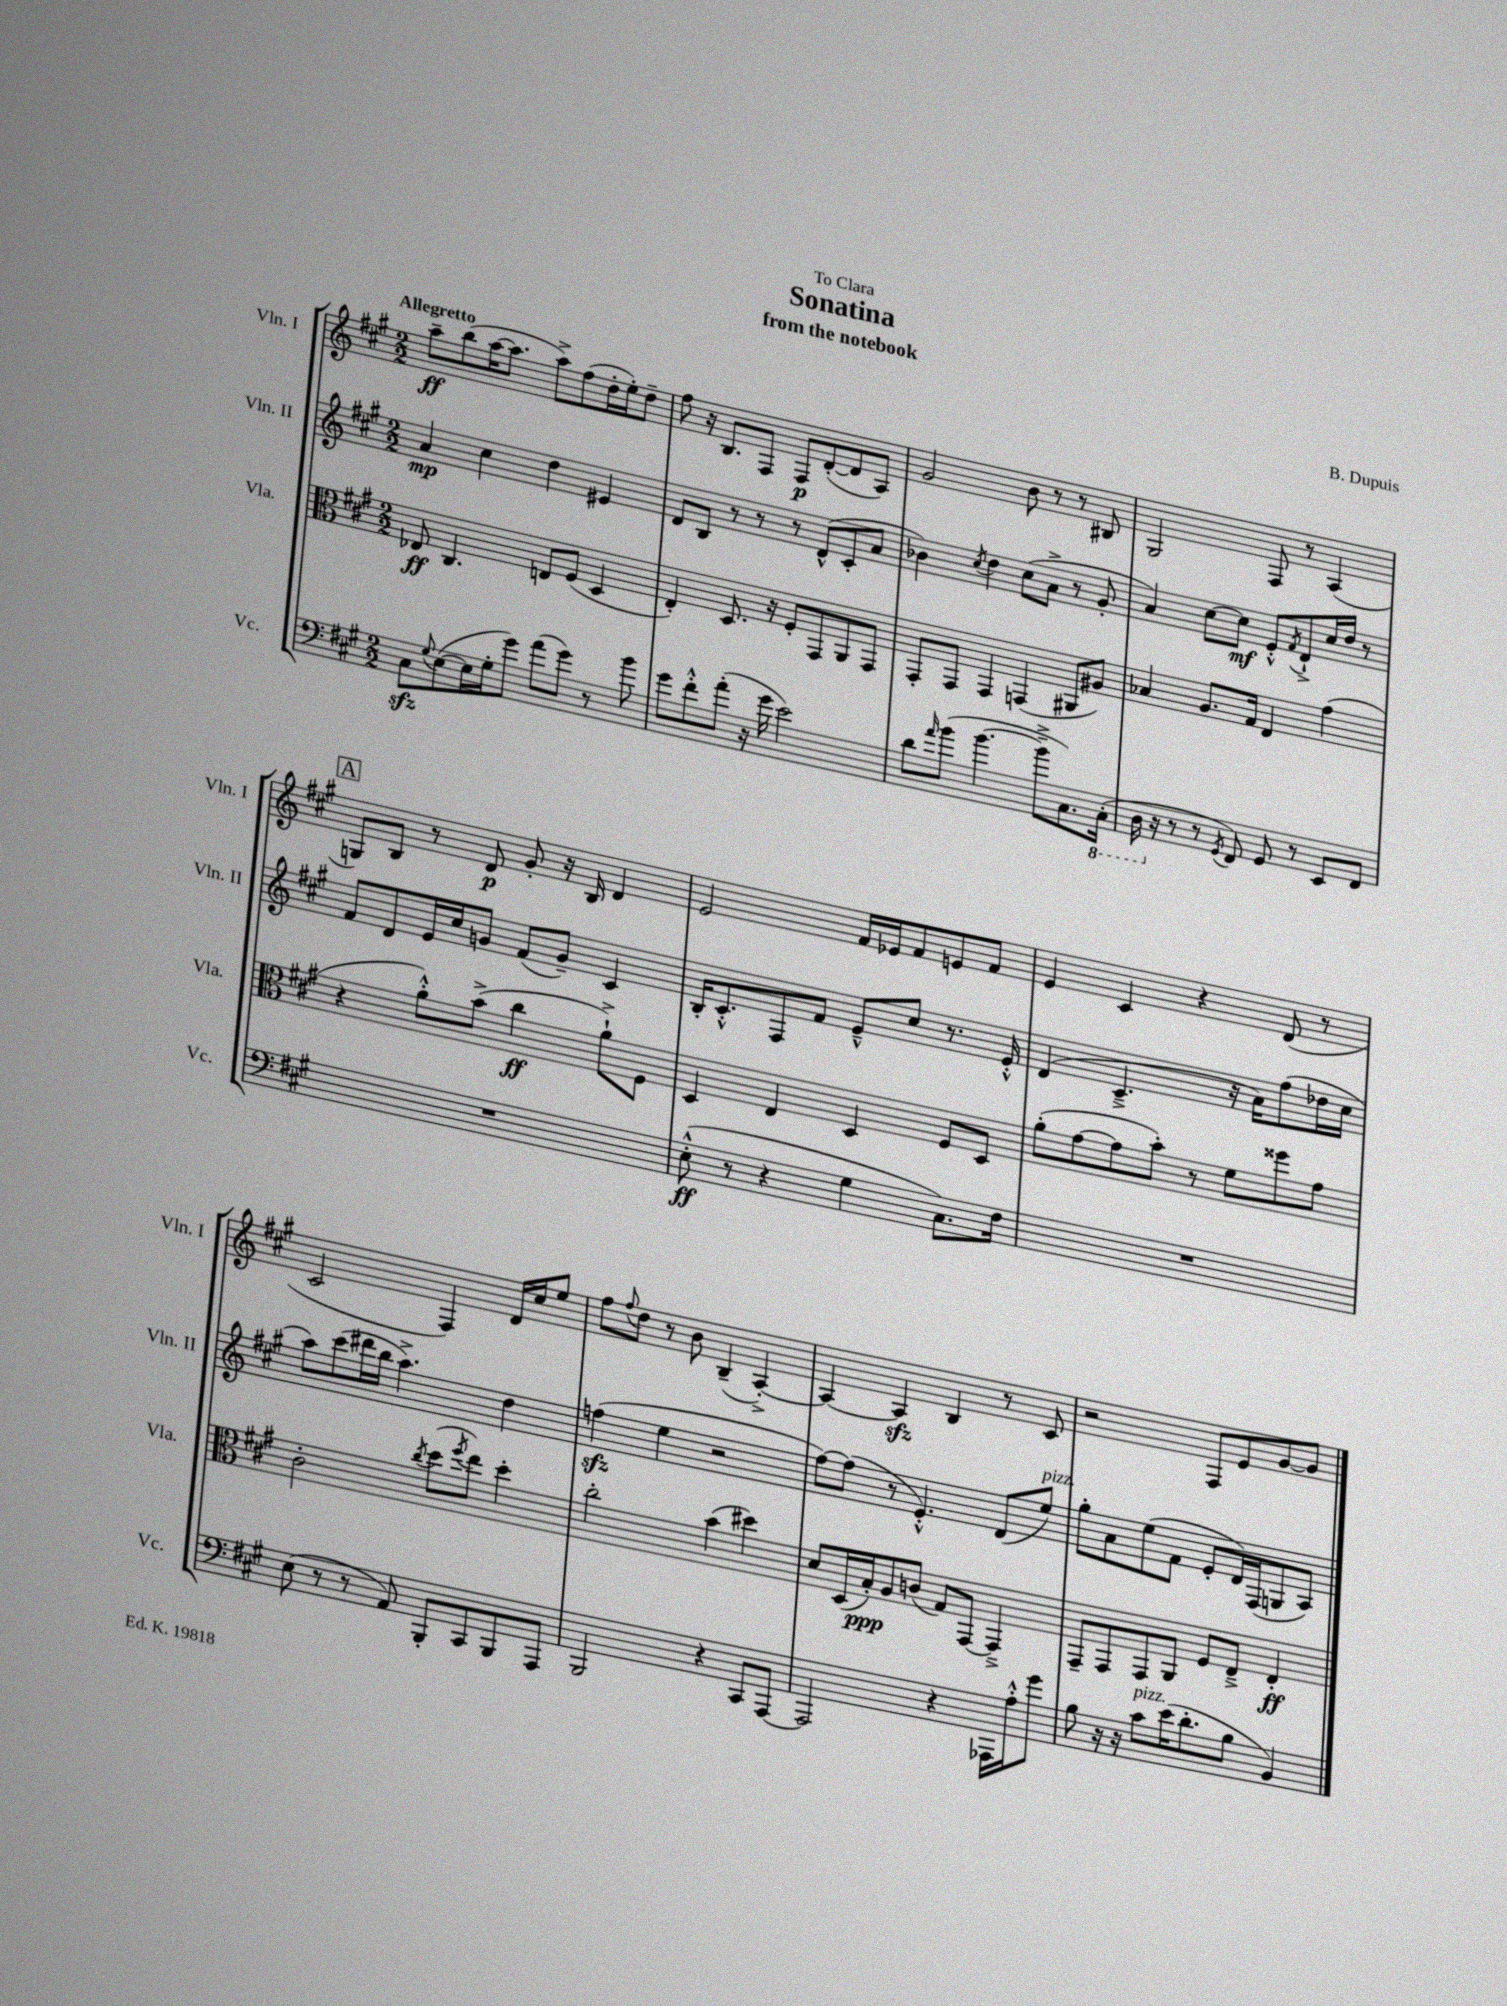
\header { title = "Sonatina" composer = "B. Dupuis" subtitle = "from the notebook" dedication = "To Clara" }
<<
\new StaffGroup <<
\new Staff = "s0" \with { instrumentName = "Vln. I" shortInstrumentName = "Vln. I" } {
    \clef treble \key a \major \numericTimeSignature \time 2/2 \tempo "Allegretto"
    a''8--\ff b''8( a''16~ a''8. a''8->) fis''8( d''16-. e''16-.) d''8-- |
    fis''8 r16 b8. fis8 fis8\p d'8~-.( d'8 a8) |
    gis'2 b'8 r8 r8 bis8 |
    gis2 fis8 r8 a4( |
    \mark \markup { \box "A" } g8) b8 r8 d'8\p gis'8-. r16 b16 d'4 |
    e'2 fis'16 ees'16 fis'8 e'8 fis'8 |
    e'4 cis'4 r4 d'8( r8 |
    cis'2 fis4) d'16 cis''16 e''8 |
    fis''8 \appoggiatura { fis''8 } d''8 r8 b'8 b4--( a4~-.->) |
    a4~ a4\sfz b4 r8 cis'8 |
    r2 fis8 e'8 gis'8~ gis'8 \bar "|." |
}
\new Staff = "s1" \with { instrumentName = "Vln. II" shortInstrumentName = "Vln. II" } {
    \clef treble \key a \major \numericTimeSignature \time 2/2
    a'4\mp cis''4 d''4 eis'4 |
    d'8 b8 r8 r8 r8 d'8-^( cis'8-. a'8 |
    bes'4) \acciaccatura { cis''8 } d''4 cis''8( a'8-> r8 gis'8-. |
    a'4) cis''8~ cis''8\mf e'8-.-^ \acciaccatura { fis'8 } d'8-!-> cis''16 d''16 r8 |
    \mark \markup { \box "A" } fis'8 d'8 e'16 cis''16 g'8 fis'8( g'8--) cis'4 |
    b16-. cis'8.-.-^ fis8 fis'8 e'8---^ cis''8 r8. e'16-.-^ |
    d'4( cis'4.---> r16 a'16) fis''8( des''16 cis''16 |
    a''8) cis'''8( dis'''16 b''16 a''4.->) d''4 |
    f''4\sfz( e''4 r2 |
    fis''8~) fis''8( r8 e'4.-.-^) d'8( e''8^\markup { \italic "pizz." }) |
    gis''8-. a'8 e''8( fis'8 e'8-. d'16) fis16( g8 a8) \bar "|." |
}
\new Staff = "s2" \with { instrumentName = "Vla." shortInstrumentName = "Vla." } {
    \clef alto \key a \major \numericTimeSignature \time 2/2
    ees8\ff cis4. e8 fis8( d4 |
    e4-.) d8. r16 fis8-. gis,8 a,8 gis,8 |
    gis,8-. gis,8 gis,4 g,4( ais,8 ais8) |
    bes4 a8. gis16 e4 gis'4( |
    \mark \markup { \box "A" } r4 a'8-.-^) b'8->( cis''4\ff a'8-!->) fis8 |
    d4 e4 d4 fis8 d8 |
    a'8-.( gis'8~ gis'8 b'8-.) r8 fis'8 fisis''8 gis'8 |
    cis'2-. \acciaccatura { cis''8 } d''8( \acciaccatura { fis''8 } e''8) d''4-. |
    cis''2-. b'4( dis''4) |
    d'8 d16( b16-.\ppp) a8 c'8( gis8) gis,8~ gis,4---> |
    gis,8-- gis,8 gis,8 a,8 fis8 e8---> e4-.\ff \bar "|." |
}
\new Staff = "s3" \with { instrumentName = "Vc." shortInstrumentName = "Vc." } {
    \clef bass \key a \major \numericTimeSignature \time 2/2
    cis8\sfz \appoggiatura { gis8 } e8~( e16 gis16-. gis'8) a'8( gis'8) r8 b'8 |
    gis'8 fis'8-.-^ a'8-.( r16 gis'16 e'2) |
    d'8 \grace { a'16 } b'8( b'4.~ b'8---> cis8.) \ottava #-1 cis,16-.( |
    d,16 \ottava #0 r16 r8 r8 \acciaccatura { gis,8 } fis,8) gis,8 r8 e,8 fis,8 |
    \mark \markup { \box "A" } R1 |
    e8-.-^\ff( r8 r4 gis4 cis8.) fis16 |
    R1 |
    e8( r8 r8 a,8) b,,8-. cis,8 b,,8 a,,8 |
    b,,2 r4 cis,8 a,,8~ |
    a,,2 r4 aes,,16 a16-.-^ gis'8 |
    b8 r16 r16 cis'8^\markup { \italic "pizz." } e'16( d'8.-. b8 b,4) \bar "|." |
}
>>
>>
\layout { \context { \Score \remove "Bar_number_engraver" } }
